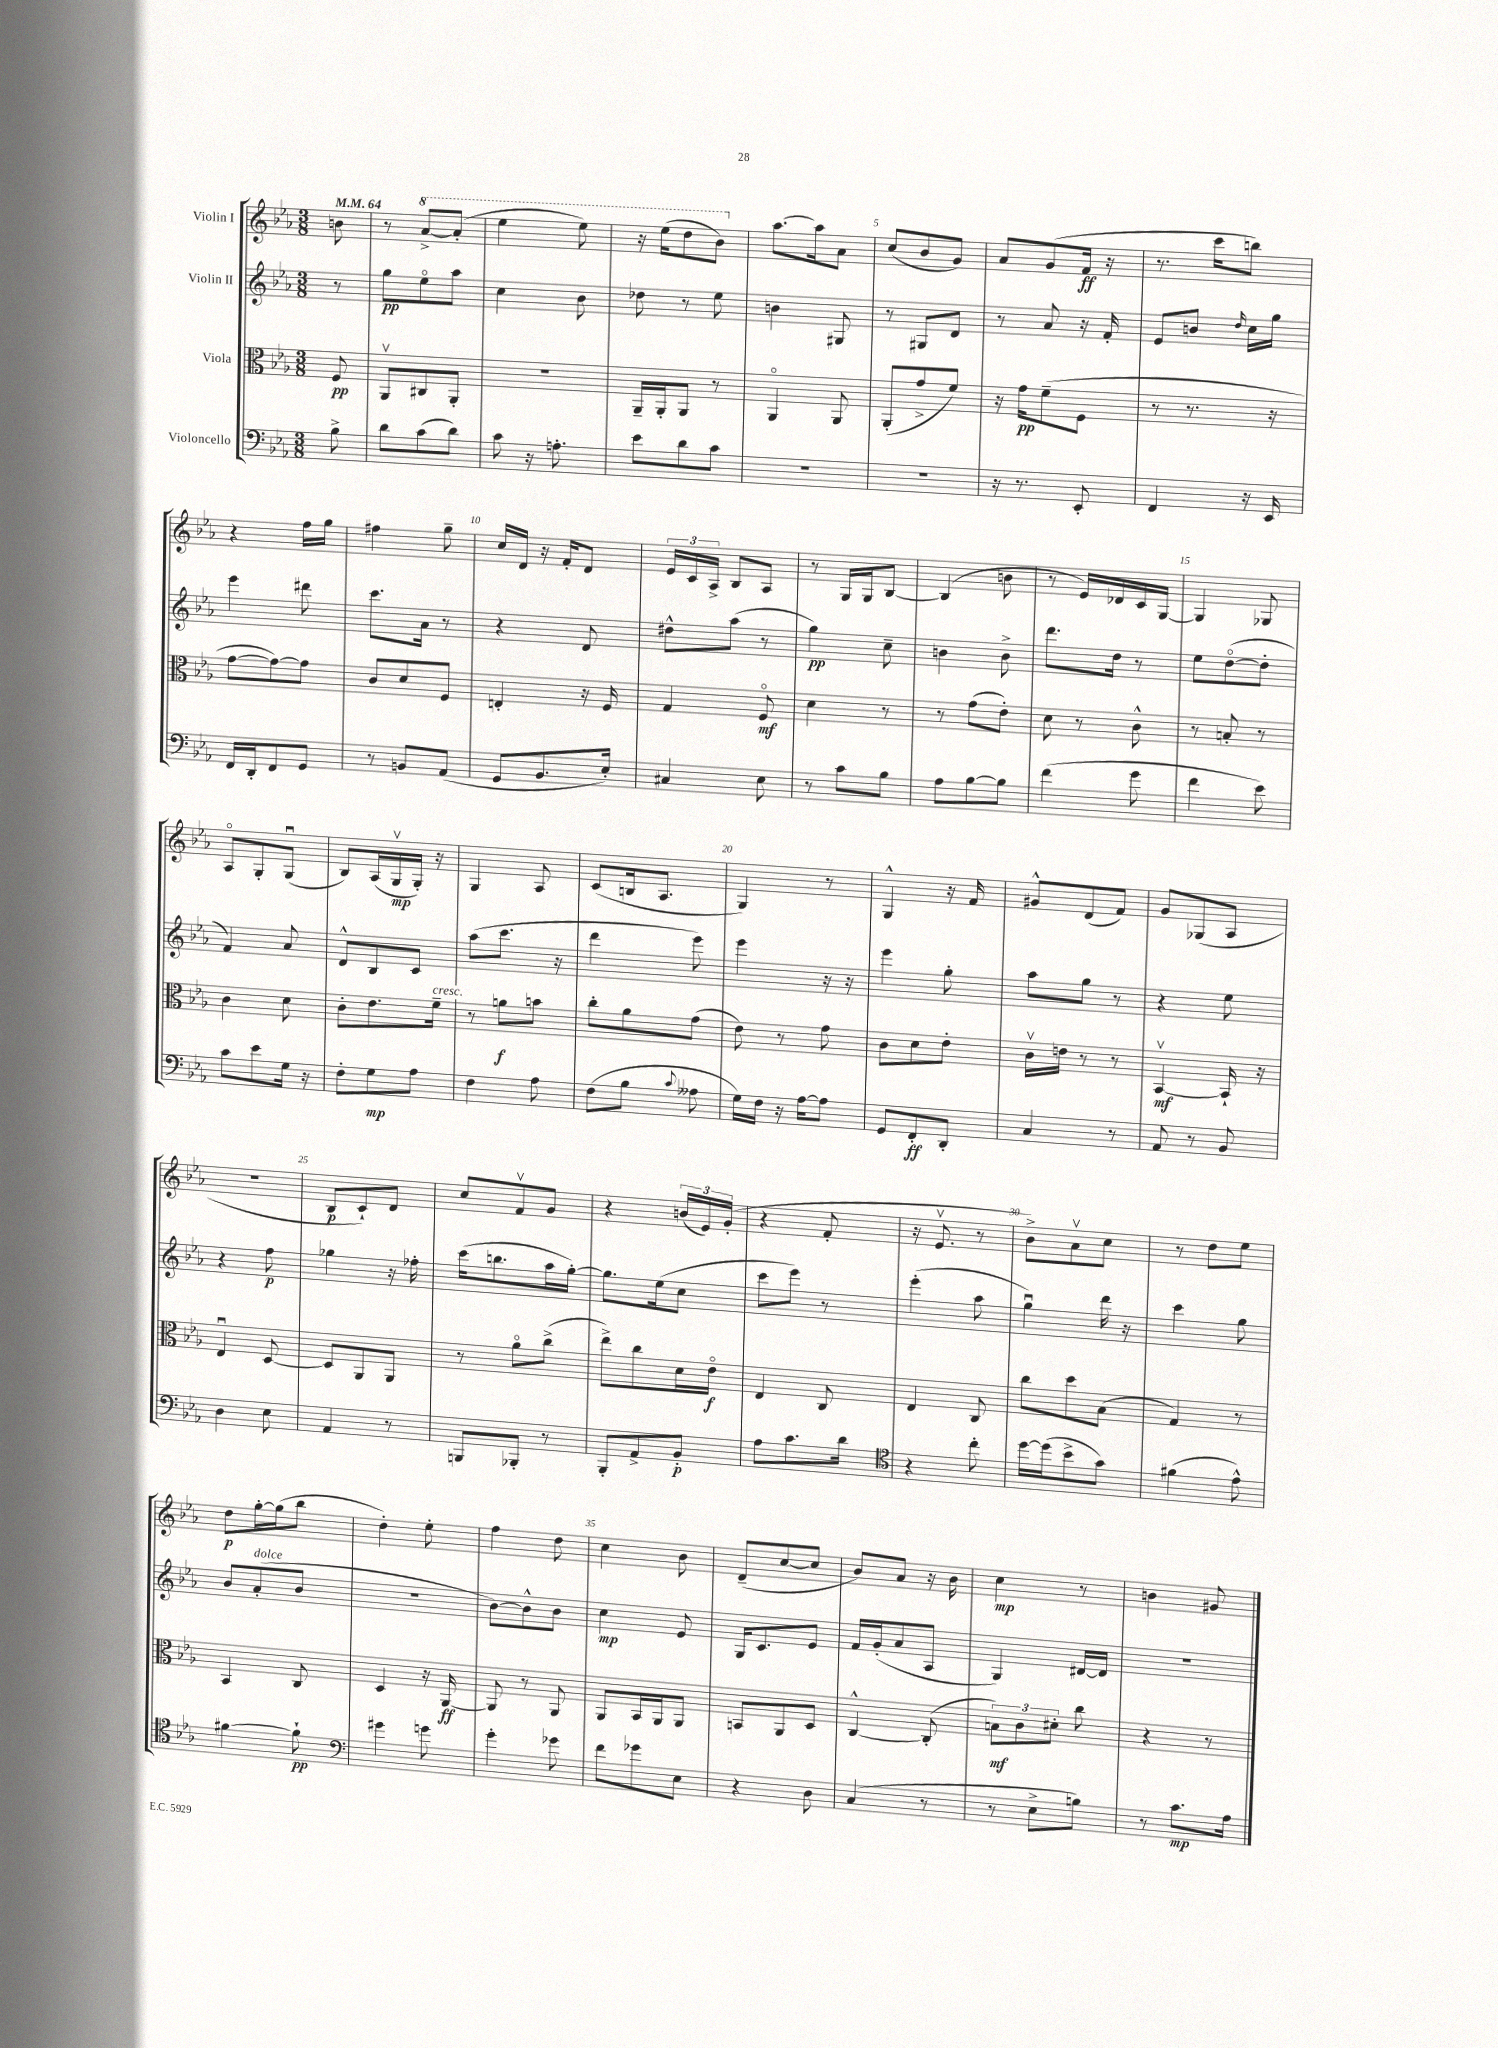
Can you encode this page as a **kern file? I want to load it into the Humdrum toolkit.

**kern	**kern	**kern	**kern
*staff4	*staff3	*staff2	*staff1
*clefF4	*clefC3	*clefG2	*clefG2
*k[b-e-a-]	*k[b-e-a-]	*k[b-e-a-]	*k[b-e-a-]
*M3/8	*M3/8	*M3/8	*M3/8
*MM64	*MM64	*MM64	*MM64
8B-^	8F	8r	8b
=	=	=	=
8d	8AA-v	8gg	8r
(8c	8C#	8ee-o	[8aa-^
8d)	8AA-'	8aa-	(8aa-']
=	=	=	=
8c	4.r	4cc	4eee-
16r	.	.	.
8.A'	.	.	.
.	.	8b-	8eee-)
=	=	=	=
8e-	16AA-~	8dd-	16r
.	16AA-'	.	(16eee-
8d	8AA-	8r	8ddd
8c	8r	8ee-	8bb-)
=	=	=	=
4.r	4AA-o	4b	[8.aa-
.	.	.	16aa-]
.	8AA-	8G#	8a-
=	=	=	=
4.r	(8AA-'	8r	(8cc
.	8g^	8G#	8b-
.	8f)	8d	8g)
=	=	=	=
16r	16r	8r	8a-
8.r	16g	.	.
.	(8f~	8a-	(8g
8EE-'	8F	16r	16f
.	.	16f'	16r
=	=	=	=
4FF	8r	8e-	8.r
.	8.r	8b	.
.	.	.	16ccc
.	.	16qqdd	.
16r	.	16cc	8bb)
16EE-	16r	16gg	.
=	=	=	=
16FF	[8g	4eee-	4r
16DD'	.	.	.
8FF	8g_)	.	.
8GG	8g]	8ddd#	16ff
.	.	.	16gg
=	=	=	=
8r	8c	8.ccc	4ff#
8BB	8d	.	.
.	.	16a-	.
(8AA-	8F	8r	8gg~
=	=	=	=
8GG	4E'	4r	16cc
.	.	.	16d
8.BB-	.	.	16r
.	.	.	16f'
.	16r	8d	8d
16E-')	16F	.	.
=	=	=	=
4C#	4G	8dd#^^	24e-
.	.	.	24c
.	.	.	24A-^
.	.	(8aa-	8B-
8E-	8Fo	8r	8A-
=	=	=	=
8r	4d	4gg)	8r
8c	.	.	16G
.	.	.	16G
8B-	8r	8cc~	[8B-
=	=	=	=
8A-	8r	4b	(4B-]
[8B-	(8g	.	.
8B-]	8e-')	8b^	8b
=	=	=	=
(4f	8d	8.ddd	8r
.	8r	.	16e-)
.	.	16dd	16d-
8g	8c^^	8r	16c
.	.	.	[16G
=	=	=	=
4f	8r	8ee-	4G]
.	8B'	([8ddo	.
8e-)	8r	8dd']	8G-
=	=	=	=
8c	4c	4f)	8A-o
8e-	.	.	8G'
16G	8d	8a-	(8Gu
16r	.	.	.
=	=	=	=
8F'	8c'	8d^^	8B-)
8G	8.e-	8B-	(16A-
.	.	.	16Gv
8A-	.	8c	16G')
.	16f~	.	16r
=	=	=	=
4F	8r	(8aa-	4G
.	8a	8.ccc	.
8A-	8b	.	8A-
.	.	16r	.
=	=	=	=
(8F	8cc'	4ddd	(8c
8B-	8a-	.	16B
.	.	.	8.A-
8qqc	.	.	.
8A--	(8g	8eee-)	.
=	=	=	=
16G)	8e-)	4eee-	4G)
16F	.	.	.
16r	8r	.	.
[16A-	.	.	.
8A-]	8g	16r	8r
.	.	16r	.
=	=	=	=
8GG	8c	4eee-	4G^^
8FF'	8d	.	.
8DD'	8e-'	8gg'	16r
.	.	.	16f
=	=	=	=
4C	16cv	8aa-	8g#^^
.	16e	.	.
.	8r	8gg	(8d
8r	8r	8r	8f)
=	=	=	=
8AA-	[4BB-v	4r	8g
8r	.	.	(8G-
8BB-	16BB-`]	8ee-	8A-
.	16r	.	.
=	=	=	=
4D	4E-u	4r	4.r
8E-	[8D	8ff	.
=	=	=	=
4AA-	8D]	4gg-	8B-
.	8AA-	.	8c`)
8r	8AA-	16r	8d
.	.	16ff-'	.
=	=	=	=
8BBB	8r	(16ccc	8cc
.	.	8.bb	.
8BBB-'	8a-o	.	8fv
8r	(8cc^	16aa-	8g
.	.	[16gg')	.
=	=	=	=
8BBB-'	8ee-^)	8.gg]	4r
8AA-^	8cc	.	.
.	.	(16ee-	.
8BB-'	16d	8cc	(24b
.	.	.	24e-)
.	16e-o	.	.
.	.	.	(24g'
=	=	=	=
8A-	4E-	8ccc	4r
8.c	.	8eee-)	.
.	8C	8r	8f'
16d	.	.	.
=	=	=	=
*clefC4	*	*	*
4r	4E-	(4eee-'	16r
.	.	.	8.e-v
8cc'	8C	8aa-	8r
=	=	=	=
[16dd	8cc	4ggu)	8b-^)
(16dd]	.	.	.
8b-^	8dd	.	8a-v
8g)	(8B-	16ddd	8cc
.	.	16r	.
=	=	=	=
(4f#	4G)	4ccc	8r
.	.	.	8dd
8e-^^)	8r	8gg	8ee-
=	=	=	=
[4f#	4BB-	8b-	8dd
.	.	(8a-'	[16gg'
.	.	.	(16gg]
8f#`]	8C	8b-	8bb-
=	=	=	=
*clefF4	*	*	*
4g#	4D	4.r	4dd')
8g	16r	.	8ee-'
.	[16AA-	.	.
=	=	=	=
4g'	8AA-]	[8b-)	4ff
.	8r	8b-^^]	.
8g-	8AA-	8b-	8dd
=	=	=	=
8f	8AA-	4cc	4cc
8g-	16BB-	.	.
.	16AA-	.	.
8E-	8AA-	8e-	8b-
=	=	=	=
4r	8BB	16G	(8d~
.	.	8.c	.
.	8AA-	.	[8cc
8D	8D	8e-	8cc]
=	=	=	=
(4C	[4C^^	16f	8b-)
.	.	(16g'	.
.	.	8a-	8a-
8r	(8C']	8A-	16r
.	.	.	16b-
=	=	=	=
8r	12B)	4G)	4cc
.	12c	.	.
8E-^	.	.	.
.	12d#'	.	.
8B)	8cc	[16d#	8r
.	.	16d#]	.
=	=	=	=
8r	4r	4.r	4b
8.c	.	.	.
.	8r	.	8g#
16A-	.	.	.
==	==	==	==
*-	*-	*-	*-
